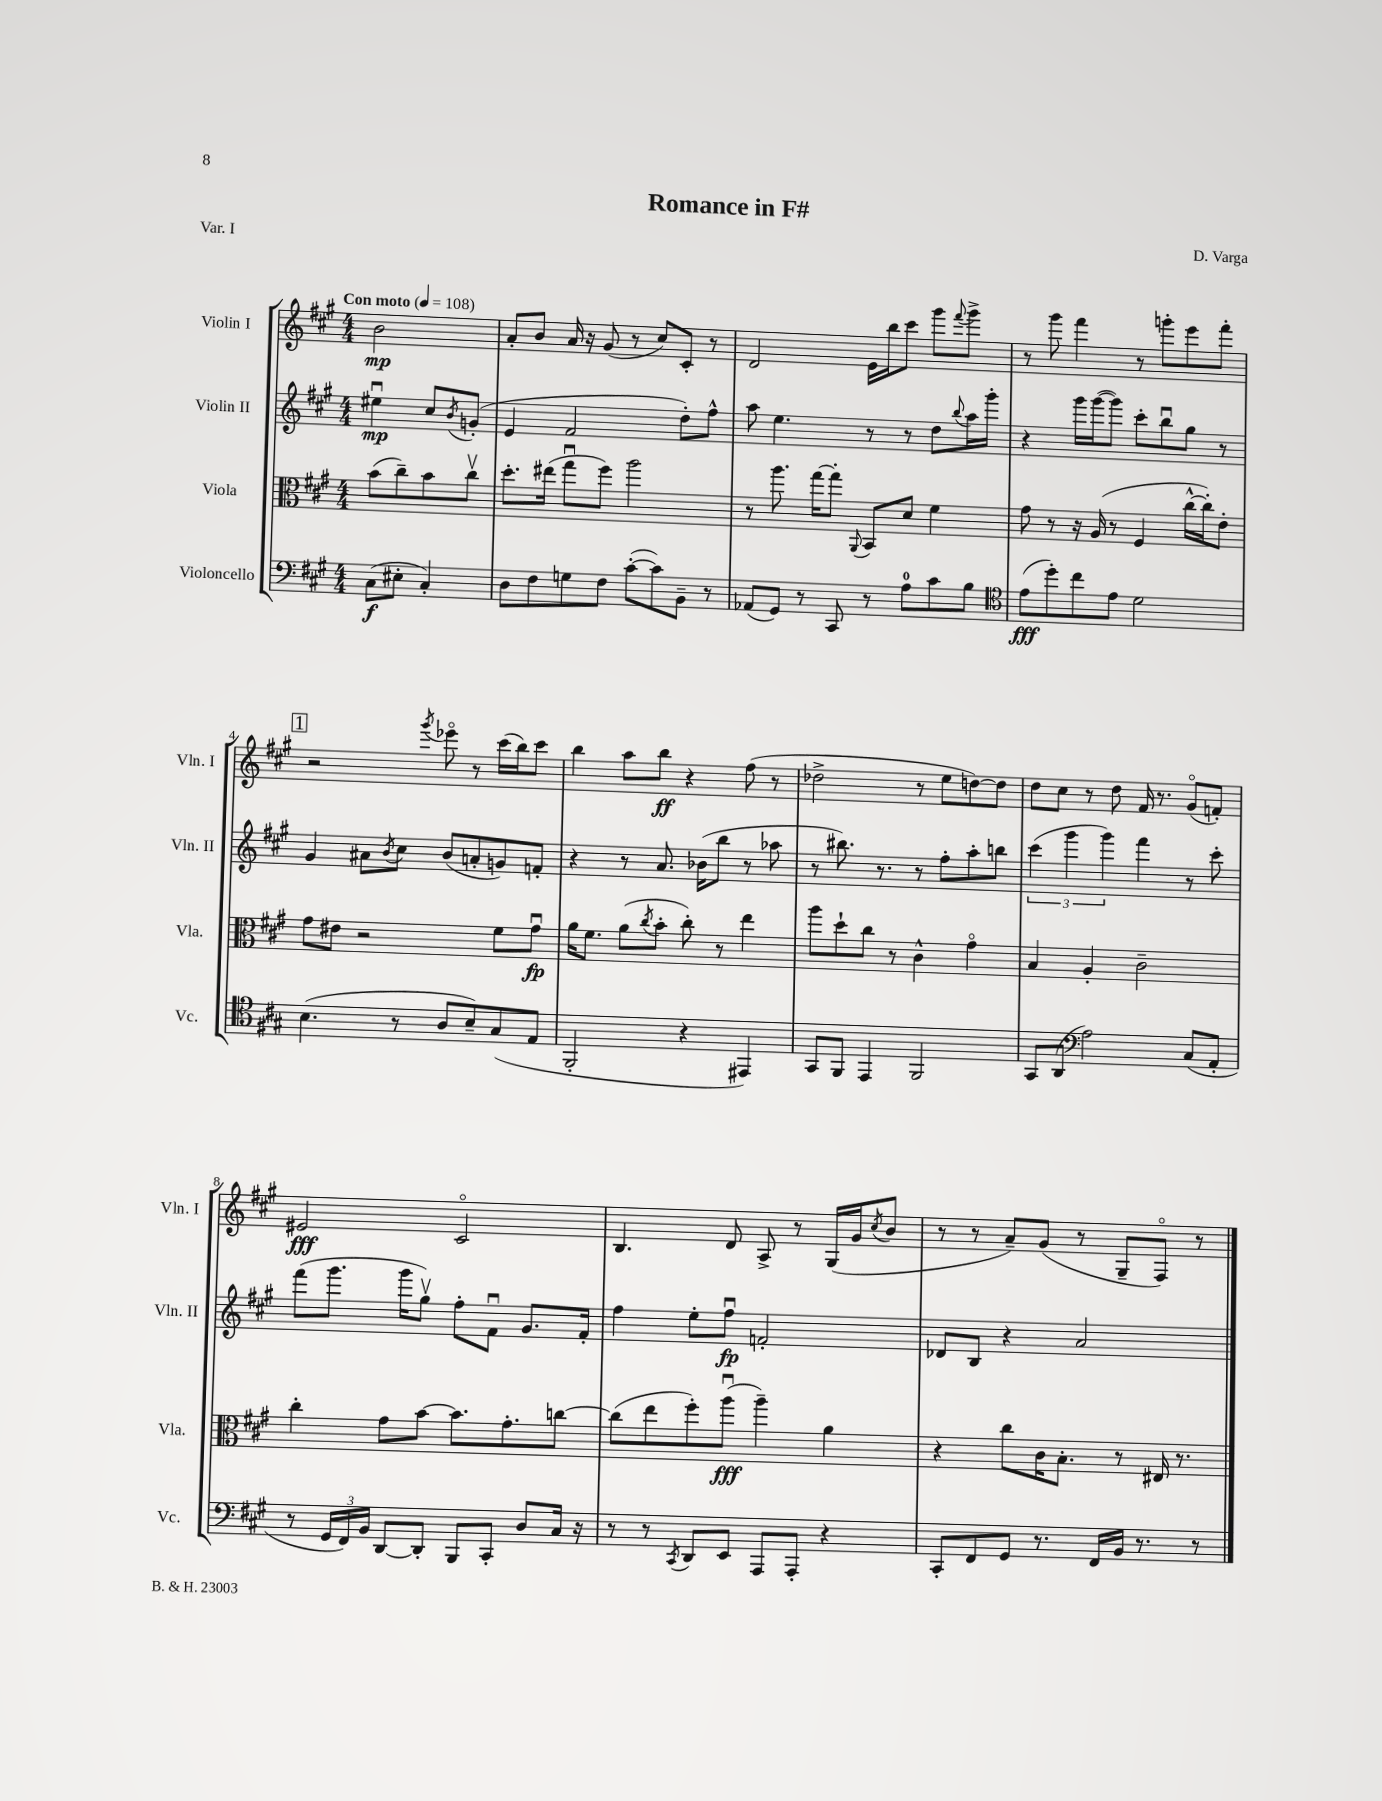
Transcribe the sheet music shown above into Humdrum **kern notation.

**kern	**kern	**kern	**kern
*staff4	*staff3	*staff2	*staff1
*clefF4	*clefC3	*clefG2	*clefG2
*k[f#c#g#]	*k[f#c#g#]	*k[f#c#g#]	*k[f#c#g#]
*M4/4	*M4/4	*M4/4	*M4/4
*MM108	*MM108	*MM108	*MM108
(8C#\L	(8b\L	4ee#u\	2b\
8E#'\J	8cc#~\)	.	.
4C#'/)	8b\	8cc#/L	.
.	.	8qb/	.
.	8cc#v\J	(8g'/J	.
=	=	=	=
8D\L	8.dd'\L	4e/	8a'/L
8F#\	.	.	8b/J
.	(16ee#\Jk	.	.
8G\	8gg#u\L	2f#/	16a/
.	.	.	16r
8F#\J	8ff#\J)	.	(8g#/
([8c#'\L	2aa\	.	8r
8c#\])	.	.	8cc#/L)
8BB~\J	.	8dd'\L)	8c#'/J
8r	.	8ff#^^\J	8r
=	=	=	=
(8AA-/L	8r	8aa\	2d/
8GG#/J)	8.aa\	4.ee\	.
8r	.	.	.
.	[16gg#\LK	.	.
8CC#/	8gg#'\]J	.	.
.	8qqAA/	.	.
8r	8BB/L	8r	16e\LL
.	.	.	16bb\J
8A\L	8d/J	8r	8ccc#\J
8c#\	4f#\	8dd\L	8ggg#\L
.	.	8qqbb/	8qqfff#/
8B\J	.	16aa\L	8ggg#^\J
.	.	16ggg#'\JJ	.
=	=	=	=
*clefC4	*	*	*
(8e\L	8g#\	4r	8r
8dd'\)	8r	.	8ggg#\
8cc#\	16r	16ggg#\LL	4fff#\
.	(16A/	([16ggg#\J	.
8e\J	8r	8ggg#\]J)	.
2d\	4F#/	8ccc#'\L	8r
.	.	8bbu\	8ggg'\L
.	[16cc#^^\LL	8gg#\J	8eee\
.	16cc#'\]J)	.	.
.	8e'\J	8r	8fff#'\J
=	=	=	=
(4.B\	8g#\L	4g#/	2r
.	8e#\J	.	.
.	2r	8a#\L	.
.	.	8qb/	.
8r	.	8cc#\J	.
.	.	.	8qggg#/
8A/L	.	(8b/L	8eee-o\
8B~/)	.	8a'/	8r
(8G#/	8f#\L	8g/)	(16ccc#\LL
.	.	.	16bb\J)
8E/J	8g#u\J	8f'/J	8ccc#\J
=	=	=	=
2FF#'/	16a\LK	4r	4bb\
.	8.f#\J	.	.
.	(8a\L	8r	8aa\L
.	8qcc#/	.	.
.	8b'\J	8.a/	8bb\J
4r	8cc#'\)	.	4r
.	.	(16b-\LK	.
.	8r	8bb\J	.
4EE#/)	4ee\	8r	(8ff#\
.	.	8aa-\	8r
=	=	=	=
8GG#/L	8aa\L	8r	2dd-^\
8FF#/J	8dd`\	8.bb#\)	.
4EE/	8cc#\J	.	.
.	.	8.r	.
.	8r	.	.
2FF#/	4c#^^\	8r	8r
.	.	8ff#'\L	8ee\L
.	4g#o\	8aa'\	[8dd\)
.	.	8bb\J	8dd\]J
=	=	=	=
8GG#/L	4B/	(6ccc#\	8dd\L
(8AA/J	.	.	8cc#\J
.	.	6ggg#\	.
*clefF4	*	*	*
2A\)	4A'/	.	8r
.	.	6ggg#\)	.
.	.	.	8dd\
.	2c#~\	4fff#\	16f#/
.	.	.	8.r
(8C#/L	.	8r	(8g#o/L
8AA'/J	.	8ccc#'\	8f'/J)
=	=	=	=
8r	4cc#'\	(8fff#\L	2e#/
24GG#/LL	.	8.ggg#\J	.
24FF#/)	.	.	.
24BB/JJ	.	.	.
[8DD/L	8g#\L	.	.
.	.	16ggg#\LK	.
8DD'/]J	[8b\J	8gg#v\J)	.
8BBB/L	8.b\]L	8ff#'\L	2c#o/
8CC#'/J	.	8f#u\J	.
.	8.g#'\	.	.
8D/L	.	8.g#/L	.
16C#/Jk	[8cc\J	.	.
16r	.	16f#'/Jk	.
=	=	=	=
8r	(8cc\]L	4ff#\	4.B/
8r	8ee\	.	.
8qCC#/	.	.	.
8DD/L	8ff#'\)	8ee'\L	.
8EE/J	(8aau\J	8ff#u\J	8d/
8AAA/L	4aa~\)	2f'/	8A^/
8AAA'/J	.	.	8r
4r	4a\	.	(16G#/LL
.	.	.	16g#/J
.	.	.	8qcc#/
.	.	.	8b/J
=	=	=	=
8CC#'/L	4r	8d-/L	8r
8FF#/	.	8B/J	8r
8GG#/J	8cc#\L	4r	8a~/L)
8.r	16c#\K	.	(8g#/J
.	8.B'\J	.	.
.	.	2a/	8r
16FF#/LL	.	.	.
16BB/JJ	8r	.	8G#~/L
8.r	.	.	.
.	16E#/	.	8F#o/J)
.	8.r	.	.
8r	.	.	8r
==	==	==	==
*-	*-	*-	*-
